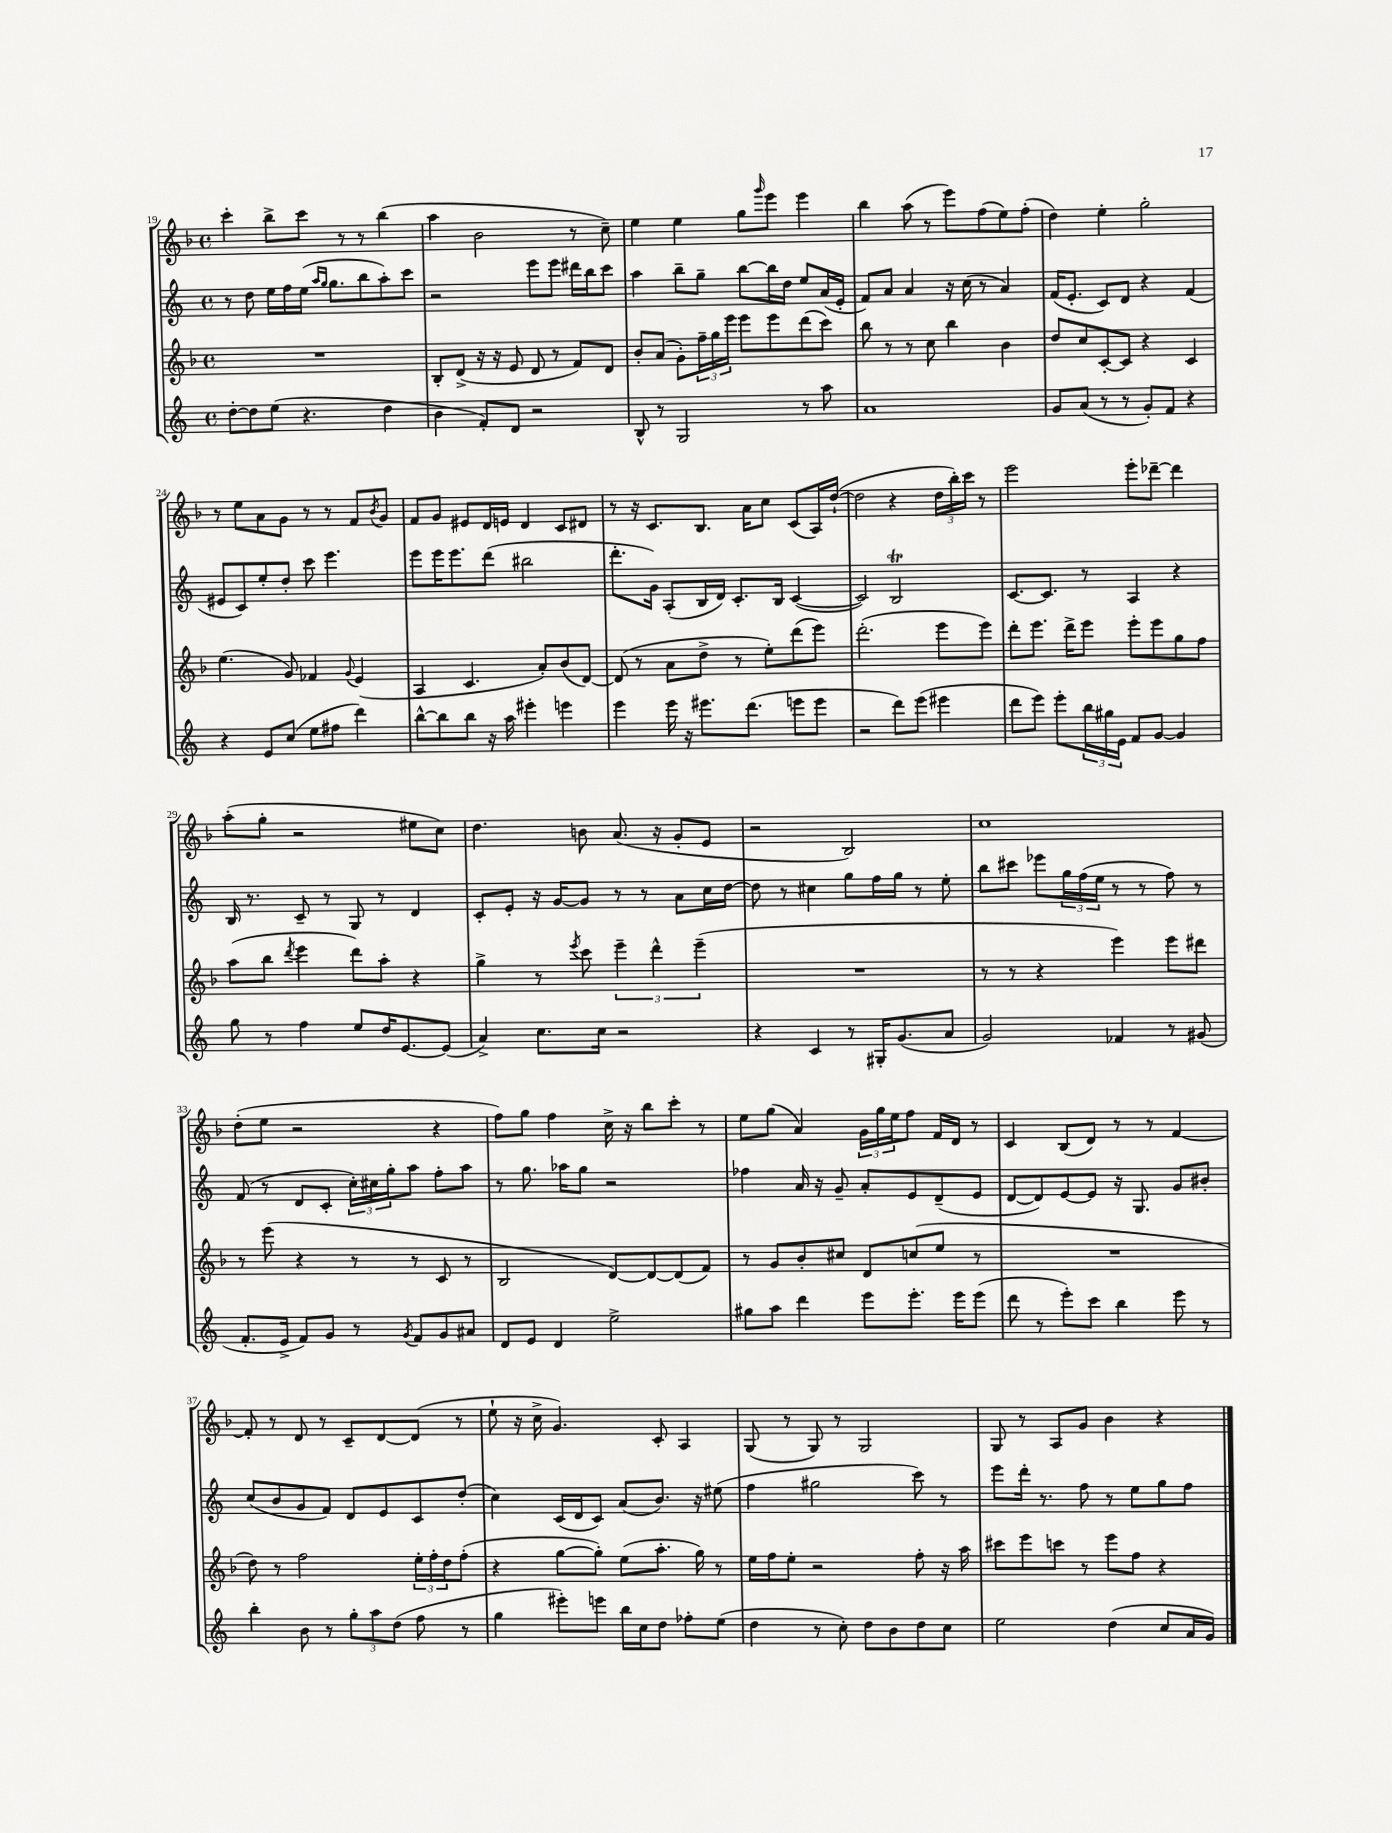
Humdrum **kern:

**kern	**kern	**kern	**kern
*part4	*part3	*part2	*part1
*staff4	*staff3	*staff2	*staff1
*clefG2	*clefG2	*clefG2	*clefG2
*k[]	*k[b-]	*k[]	*k[b-]
*M4/4	*M4/4	*M4/4	*M4/4
*met(c)	*met(c)	*met(c)	*met(c)
=19	=19	=19	=19
[8dd'\L	1r	8r	4ccc'\
8dd\]	.	8dd\	.
(8ee\J	.	16ee\LL	8bb-^\L
.	.	16ff\	.
4.r	.	(16ee\JJ	8ccc\J
.	.	16qqaa/LL	.
.	.	16qqgg/JJ	.
.	.	8.gg\L	.
.	.	.	8r
.	.	8bb\	8r
4dd\	.	8aa'\)	(4bb-\
.	.	8ccc\J	.
=20	=20	=20	=20
4b\	8B-'/L	2r	4aa\
.	(8d^/J	.	.
8f'/L)	16r	.	2b-\
.	16r	.	.
8d/J	8e/	.	.
2r	8d/	8eee\L	.
.	8r	8eee\J	.
.	8f/L)	16ddd#X\LL	8r
.	.	16bb\J	.
.	8d/J	8ccc\J	8cc~\)
=21	=21	=21	=21
8B^^/	8b-'/L	4aa\	4ee\
8r	(8a/J	.	.
2G/	8g'\L)	8bb~\L	4ee\
.	24ff~\L	8gg~\J	.
.	24gg\	.	.
.	24eee\JJ	.	.
.	8eee\L	[8bb\L	8gg\L
.	.	.	16qqggg/
.	8eee\	16bb\L]	8eee\J
.	.	16dd\JJ	.
8r	(8ddd\	8ee/L	4eee\
8aa\	8ccc\J)	(16a/L	.
.	.	16e'/JJ	.
=22	=22	=22	=22
1a	8bb-\	8f/L)	4bb-\
.	8r	8a/J	.
.	8r	4a/	(8aa\
.	8cc\	.	8r
.	4bb-\	16r	8eee\L)
.	.	(16cc\	.
.	.	8r	(8ff\
.	4b-\	4a/)	8ee\)
.	.	.	(8ff'\J
=23	=23	=23	=23
8g/L	8dd/L	(16f/KL	4dd\)
.	.	8.e'/J	.
(8a/J	8cc/	.	.
8r	[8c'/	8c/L)	4ee'\
8r	8c/J]	8d/J	.
8g'/L)	4r	4r	2gg'\
8f/J	.	.	.
4r	4c/	(4f/	.
!!LO:LB:g=z
=24	=24	=24	=24
4r	(4.ee\	8e#X/L	8r
.	.	8c/)	8ee\L
8e/L	.	8ee'/	8a\
(8cc/J	8g/)	8dd'/J	8g\J
8ee\L	4f-X/	8ccc\	8r
8ff#X\J	.	4.eee\	8r
.	8qqg/	.	.
4ddd\)	(4e/	.	8f/L
.	.	.	8qb-/
.	.	.	8g/J
=25	=25	=25	=25
[8bb^^\L	4A/	8eee\L	8f/L
8bb\]	.	16eee\K	8g/J
.	.	8.eee\	.
8bb\J	4.c/	.	8e#X/L
16r	.	(8ddd\J	16d/L
16aa\	.	.	16en/JJ
4eee#X'\	.	2bb#X\	4d/
.	8a'/L)	.	.
4eeen\	(8b-/	.	8c/L
.	[8d/J)	.	8d#X/J
=26	=26	=26	=26
4eee\	(8d/]	8.ddd'\L	8r
.	8r	.	16r
.	.	16g\Jk)	8.c/L
16eee\	8a\L	(8A'/L	.
16r	.	.	.
8.eee#X\L	8dd^\J	16B/L	8.B-/J
.	.	16d/JJ)	.
.	8r	8.c'/L	.
(8.ddd\J	.	.	16a\KL
.	8ee'\L)	.	8cc\J
.	.	16B/Jk	.
8eeen\L	(8ddd\	([4c/	(8c/L
8eee\J	8eee\J)	.	16A/L)
.	.	.	([16dd`/JJ
=27	=27	=27	=27
2r	(2.ddd'\	2c/])	2dd\]
8ddd\L)	.	2Bt/	4r
(8eee\J	.	.	.
4eee#X\	8eee\L	.	24dd\LL
.	.	.	24bb-'\)
.	.	.	24ccc\JJ
.	8eee\J)	.	8r
=28	=28	=28	=28
8ddd\L	8ddd'\L	[8.c/L	2eee\
8eee\J)	8.eee\J	.	.
.	.	8.c/J]	.
8eee'\L	.	.	.
.	16ddd^\KL	.	.
24bb\L	8eee\J	8r	.
24gg#X\	.	.	.
24e\JJ	.	.	.
8f/L	8eee'\L	4A/	8eee'\L
[8g/J	8eee\	.	[8ddd-X~\J
4g/]	8gg\	4r	4ddd-\]
.	8ff\J	.	.
!!LO:LB:g=z
=29	=29	=29	=29
8gg\	(8aa\L	16B/	(8aa'\L
.	.	8.r	.
8r	8bb-\J	.	8gg'\J
.	8qddd/	.	.
4ff\	4eee\	8c~/	2r
.	.	8r	.
8ee/L	8ddd\L)	8G/	.
16dd/K	8aa'\J	8r	.
[8.e/	.	.	.
.	4r	4d/	8ee#X\L
(8e/J]	.	.	8cc\J)
=30	=30	=30	=30
4a^/)	4gg^\	8c'/L	4.dd\
.	.	8e'/J	.
8.cc\L	8r	16r	.
.	.	[16g/KL	.
.	8qeee/	.	.
.	8ccc\	8g/J]	8bn\
16cc\Jk	.	.	.
2r	6eee~\	8r	(8.a/
.	.	8r	.
.	6ddd^^\	.	.
.	.	.	16r
.	.	8a\L	8g'/L
.	(6eee~\	.	.
.	.	16cc\L	8e/J
.	.	[16dd\JJ	.
=31	=31	=31	=31
4r	1r	8dd\]	2r
.	.	8r	.
4c/	.	4cc#X\	.
8r	.	8gg\L	2B-/)
16G#X'/KL	.	16ff\L	.
(8.g/	.	16gg\JJ	.
.	.	8r	.
8a/J	.	8ee'\	.
=32	=32	=32	=32
2g/)	8r	8bb\L	1cc
.	8r	8ccc#X\J	.
.	4r	8eee-X\L	.
.	.	24gg\L	.
.	.	(24ff\	.
.	.	24ee\JJ	.
4f-X/	4eee\)	8r	.
.	.	8r	.
8r	8eee\L	8ff\)	.
(8g#X/	8ddd#X\J	8r	.
!!LO:LB:g=z
=33	=33	=33	=33
8.f'/L	8r	(8f/	(8dd'\L
.	(8eee\	8r	8ee\J
16e^/Jk	.	.	.
8f/L)	4r	8d/L	2r
8g/J	.	8c'/J	.
8r	8r	24cc'\LL)	.
.	.	24cc#X\	.
.	.	24gg'\J	.
8qg/	.	.	.
8f/L	8r	8aa\J	.
8g/	8c/	8ff'\L	4r
8a#X/J	8r	8aa\J	.
=34	=34	=34	=34
8d/L	2B-/	8r	8ff\L)
8e/J	.	8.gg\	8gg\J
4d/	.	.	4ff\
.	.	16aa-X\KL	.
.	.	8gg\J	.
2ee^\	[8d/L)	2r	16cc^\
.	.	.	16r
.	8d/_	.	8bb-\L
.	(8d/]	.	8ccc'\J
.	8f/J)	.	8r
=35	=35	=35	=35
8gg#X\L	8r	4ff-X\	8ee\L
8aa\J	8g/L	.	(8gg\J
4ddd\	8b-'/	16a/	4a/)
.	.	16r	.
.	8cc#X/J	8g~/	.
8eee\L	8d/L	8a'/L	24g\LL
.	.	.	24gg\
.	.	.	24ee\J
8.eee'\J	(8ccn/	8e/	8ff\J
.	8ee/J	(8d~/	16f/LL
16eee\KL	.	.	16d/JJ
(8eee\J	8r	8e/J	8r
=36	=36	=36	=36
8ddd\	1r	[8d/L	4c/
8r	.	8d/])	.
8eee'\L)	.	[8e/	(8B-/L
8ccc\J	.	8e/J]	8d/J)
4bb\	.	16r	8r
.	.	8.G/	.
.	.	.	8r
8eee\	.	8g/L	[4f/
8r	.	8b#X'/J	.
!!LO:LB:g=z
=37	=37	=37	=37
4bb'\	8dd\)	(8cc/L	8f'/]
.	8r	8b/	8r
8b\	2ff\	8g/	8d/
8r	.	8f/J)	8r
12gg'\L	.	8d/L	8c~/L
12aa\	.	.	.
.	.	8e/	[8d/
(12dd\J	.	.	.
8ff\	24ee'\LL	8c/	(8d/J]
.	24ff'\	.	.
.	24dd\J	.	.
8r	(8ff'\J	(8dd'/J	8r
=38	=38	=38	=38
4gg\	4r	4cc\)	8ee`\
.	.	.	16r
.	.	.	16cc^\
8eee#X'\L)	[8gg\L	(16c/LL	4.g/)
.	.	16d/J	.
8eeen\J	8gg'\J])	8c/J)	.
16bb\LL	(8ee\L	(8a/L	.
16cc\J	.	.	.
8dd\J	8.aa'\J	8.b/J)	8c'/
8ff-X'\L	.	.	4A/
.	16gg\)	16r	.
(8ee\J	8r	(8ee#X\	.
=39	=39	=39	=39
4dd\	16ee\LL	4ff\	(8G/
.	16ff\J	.	.
.	8ee'\J	.	8r
8r	2r	2gg#X\	8G/)
8cc'\)	.	.	8r
8dd\L	.	.	2G/
8b\	.	.	.
8dd\	8ff'\	8ccc\)	.
8cc\J	16r	8r	.
.	16aa\	.	.
=40	=40	=40	=40
2ee\	8ccc#X\L	8eee\L	8G/
.	8eee\	16ddd'\Jk	8r
.	.	8.r	.
.	8cccn\J	.	8A/L
.	8r	8ff\	8g/J
(4dd\	8eee\L	8r	4b-\
.	8ff\J	8ee\L	.
8cc/L	4r	8gg\	4r
16a/L	.	8ff\J	.
16g/JJ)	.	.	.
==	==	==	==
*-	*-	*-	*-
